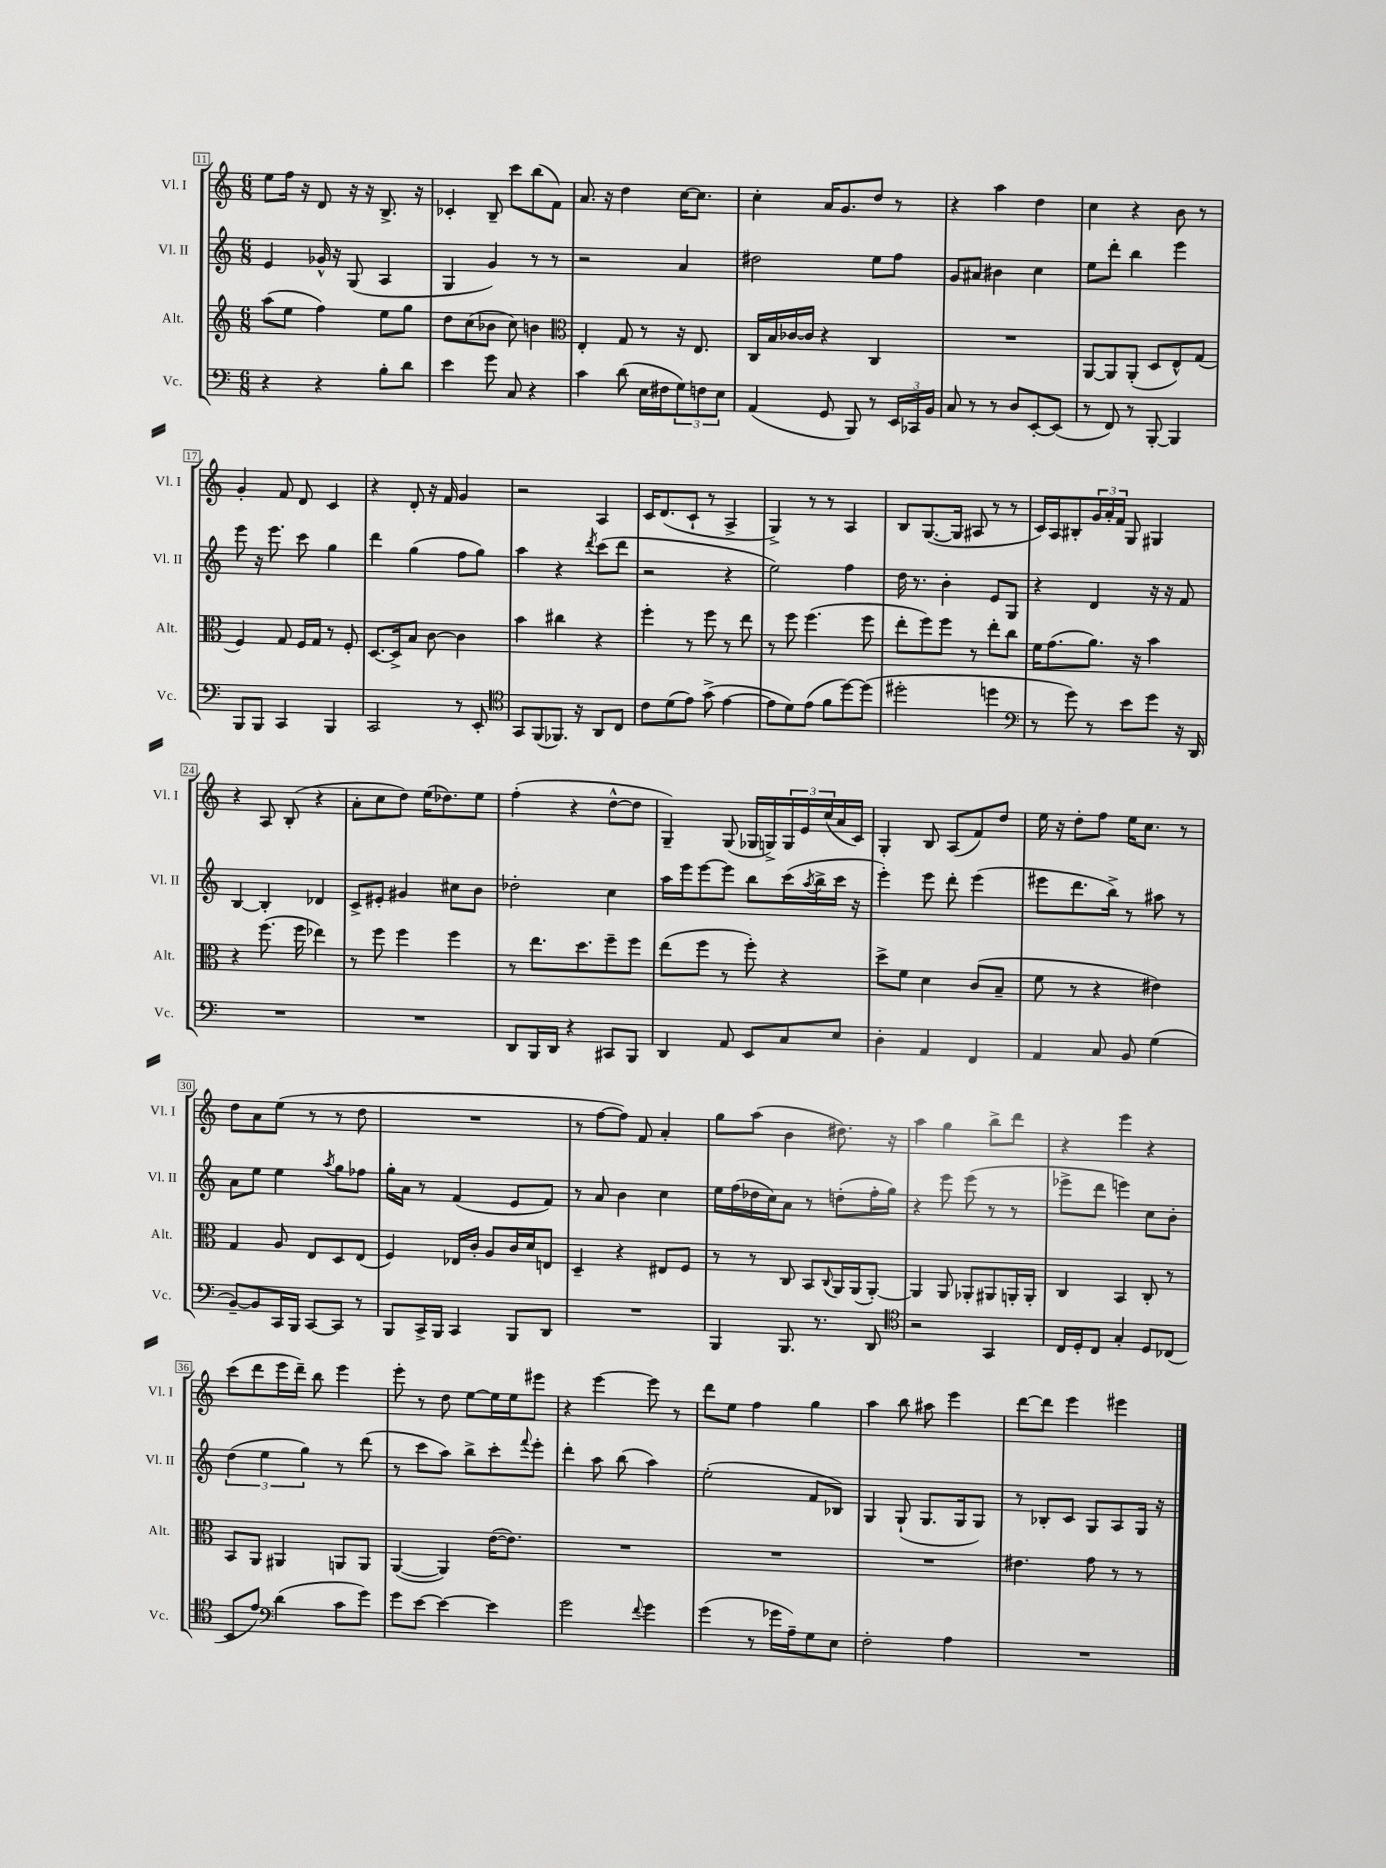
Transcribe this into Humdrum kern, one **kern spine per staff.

**kern	**kern	**kern	**kern
*staff4	*staff3	*staff2	*staff1
*clefF4	*clefG2	*clefG2	*clefG2
*k[]	*k[]	*k[]	*k[]
*M6/8	*M6/8	*M6/8	*M6/8
4r	(8aa	4e	8ee
.	8ee	.	16ff
.	.	.	16r
4r	4ff)	16g-^^	8d
.	.	16r	.
.	.	(8G	16r
.	.	.	16r
8B'	8ee	4A	8.B^
8d	8gg	.	.
.	.	.	16r
=	=	=	=
4e	8dd	4G	4c-'
.	(8cc	.	.
8g	8b-	4g)	8B~
8C	8cc)	.	8ccc
4r	4b	8r	(8bb
.	.	8r	8f)
=	=	=	=
*	*clefC3	*	*
4c	4E'	2r	8.a
.	.	.	16r
(8d	8G	.	4dd
16E	8r	.	.
16F#	.	.	.
12G)	16r	4a	[16cc
.	8.E	.	8.cc]
12F	.	.	.
12E	.	.	.
=	=	=	=
(4AA	16C	2dd#	4cc'
.	16B	.	.
.	[16c-	.	.
.	16c-]	.	.
8GG	4r	.	16a
.	.	.	8.g
8BBB)	.	.	.
8r	4C	8ee	8dd
24EE	.	8ff	8r
24CC-	.	.	.
24BB	.	.	.
=	=	=	=
8C	2.r	8g	4r
8r	.	8a#	.
8r	.	4b#	4aa
8D	.	.	.
[8EE'	.	4cc	4dd
(8EE]	.	.	.
=	=	=	=
8r	[8AA	8ee	4cc
8FF)	8AA]	8ddd'	.
8r	(8AA'	4bb	4r
[8BBB'	8D	.	.
4BBB]	8E^^)	4eee	8b
.	(8G	.	8r
=	=	=	=
8BBB	4F)	8eee	4g'
8BBB	.	16r	.
.	.	8.eee	.
4CC	8G	.	8f
.	16F	8ccc	8d
.	16G	.	.
4BBB	8r	4gg	4c
.	8F'	.	.
=	=	=	=
2CC	[8.D	4ddd	4r
.	16D^]	.	.
.	8B	(4gg	8d'
.	[8c	.	16r
.	.	.	16f
8r	4c]	8ff	4g
8EE'	.	8gg)	.
=	=	=	=
*clefC4	*	*	*
8GG	4b	4aa	2r
(8FF	.	.	.
8.FF-)	4cc#	4r	.
16r	.	.	.
.	.	8qddd	.
8AA	4r	(8ccc	4A
8C	.	8ddd	.
=	=	=	=
8c	4ff'	2r	16c
.	.	.	(8.d
(8d	.	.	.
8e)	8r	.	8c`
(8g^	8ff	.	8r
[4e	8r	4r	4A^
.	8ee	.	.
=	=	=	=
8e]	8r	2ee)	4G^)
8d)	8ff	.	.
(8e	(4.ff	.	8r
8f	.	.	8r
[8dd)	.	4ff	4A
(8dd]	8ff	.	.
=	=	=	=
2dd#'	8ee'	16dd	8B
.	.	8.r	.
.	8ff)	.	([8.G
.	8ff	4b'	.
.	.	.	16G]
.	8r	.	8A#
4dd	8ee'	8e	8r
.	8cc	8G	8r
=	=	=	=
*clefF4	*	*	*
8r	16f	4r	16c)
.	(8.g	.	16A
8g)	.	.	8B#'
8r	8.a)	4d	24g
.	.	.	24a'
.	.	.	24f
8e	.	.	8G
.	16r	.	.
8g	4b	16r	4G#
.	.	16r	.
16r	.	8f	.
16DD	.	.	.
=	=	=	=
2.r	4r	[4B	4r
.	(8.ff	4B']	8A
.	.	.	(8B'
.	16ff	.	.
.	4ee-)	4d-	4r
=	=	=	=
2.r	8r	8c^	8a'
.	8ff	8e#'	8cc
.	4ff	4g#	8dd)
.	.	.	(16ee
.	.	.	8.dd-)
.	4ff	8cc#	.
.	.	8b	8ee
=	=	=	=
8DD	8r	2dd-'	(4ff'
16BBB	8.ee	.	.
16DD	.	.	.
4r	.	.	4r
.	8.dd	.	.
8CC#	8ff~	4cc	[8dd^^
8BBB	8ff	.	8dd]
=	=	=	=
4DD	(8ee	16aa	4G~)
.	.	16eee	.
.	8ff	[8eee	.
8AA	8r	8eee]	(8G
8EE	8ff')	8bb	16G-
.	.	.	16G^)
8C	4r	(16ccc	24G
.	.	.	24e
.	.	8qaa	.
.	.	16bb^	.
.	.	.	(24cc
8E	.	16ccc	16a
.	.	16r	16c)
=	=	=	=
4D'	8dd^	4eee')	4G'
.	8f	.	.
4AA	4d	8eee	8B
.	.	8ddd'	(8A
4FF	(8c	(4eee	8f)
.	8B~	.	8dd
=	=	=	=
4AA	8f	8eee#	16ee
.	.	.	16r
.	8r	8.ddd	8dd'
8C	4r	.	8ff
.	.	16bb^)	.
8BB	.	8r	16ee
.	.	.	8.cc
(4G	4e#)	8aa#	.
.	.	8r	8r
=	=	=	=
[8BB~)	4G	8a	8dd
8BB]	.	8ee	8a
16CC	8A	4ee	(8ee
16BBB	.	.	.
[8CC	8E	.	8r
.	.	8qaa	.
8CC]	8D	8gg	8r
8r	(8E	8ff-	8dd
=	=	=	=
8BBB	4F)	16gg'	2.r
.	.	16a	.
16CC^	.	8r	.
16BBB	.	.	.
4CC	16E-	(4f	.
.	16c'	.	.
.	8A	.	.
8BBB	16c	8e	.
.	16d	.	.
8DD	8E	8f)	.
=	=	=	=
2.r	4D~	8r	8r
.	.	8a	[8ff
.	4r	4b	8ff])
.	.	.	8f
.	8E#	4cc	4a'
.	8F	.	.
=	=	=	=
4BBB	8r	16ee	8gg
.	.	(16ff	.
.	8r	16dd-	(8aa
.	.	16cc)	.
8.BBB	8C	8a	4b
.	8BB	8r	.
8.r	.	.	.
.	8qqC	.	.
.	16AA	(8dd'	8.dd#)
.	(16AA	.	.
8DD	[8AA')	16ff'	.
.	.	16gg)	16r
=	=	=	=
*clefC4	*	*	*
2r	4AA]	4r	4aa
.	8AA	8eee	4gg
.	8AA-'	(8eee	.
4GG	8AA#	8r	8bb^
.	16AA'	8r	8ddd
.	16AA'	.	.
=	=	=	=
16C	4C	8eee-^	4r
16D'	.	.	.
8C	.	8ddd	.
4G'	4BB	4eee)	4eee
8D	8C'	8cc	4r
(8C-	8r	8b'	.
=	=	=	=
8BB	8BB	(6dd	(8ccc
8e)	8AA	.	8ddd
.	.	6ee	.
*clefF4	*	*	*
(4d	4AA#	.	16eee
.	.	.	16ddd~)
.	.	6gg)	.
.	.	.	8bb
8c	8AA	8r	4eee
8g)	8AA	(8ddd	.
=	=	=	=
8g	([4AA	8r	8eee'
[8e	.	8ccc	8r
4e_	4AA])	8aa)	8dd
.	.	8bb^	[8ee
4e]	([16e	8ccc'	16ee]
.	8.e])	.	16ee
.	.	8qqfff	.
.	.	8eee'	8eee#
=	=	=	=
2g	2.r	4ddd'	4r
.	.	8aa	[4eee
.	.	(8bb	.
8qqf	.	.	.
4g	.	4aa)	8eee]
.	.	.	8r
=	=	=	=
(4g	2.r	(2ee'	8ddd
.	.	.	8ee
8r	.	.	4ff
16g-	.	.	.
16A~)	.	.	.
8G	.	8f	4gg
8E	.	8B-)	.
=	=	=	=
2F'	2.r	4G	4aa
.	.	(8G`	8bb
.	.	8.G	8aa#
4A	.	.	4eee
.	.	16G	.
.	.	8G)	.
=	=	=	=
2.r	4.e#	8r	[8ddd
.	.	8B-'	8ddd]
.	.	8c	4eee
.	8g	8G	.
.	8r	8A	4eee#
.	8r	16G	.
.	.	16r	.
==	==	==	==
*-	*-	*-	*-
